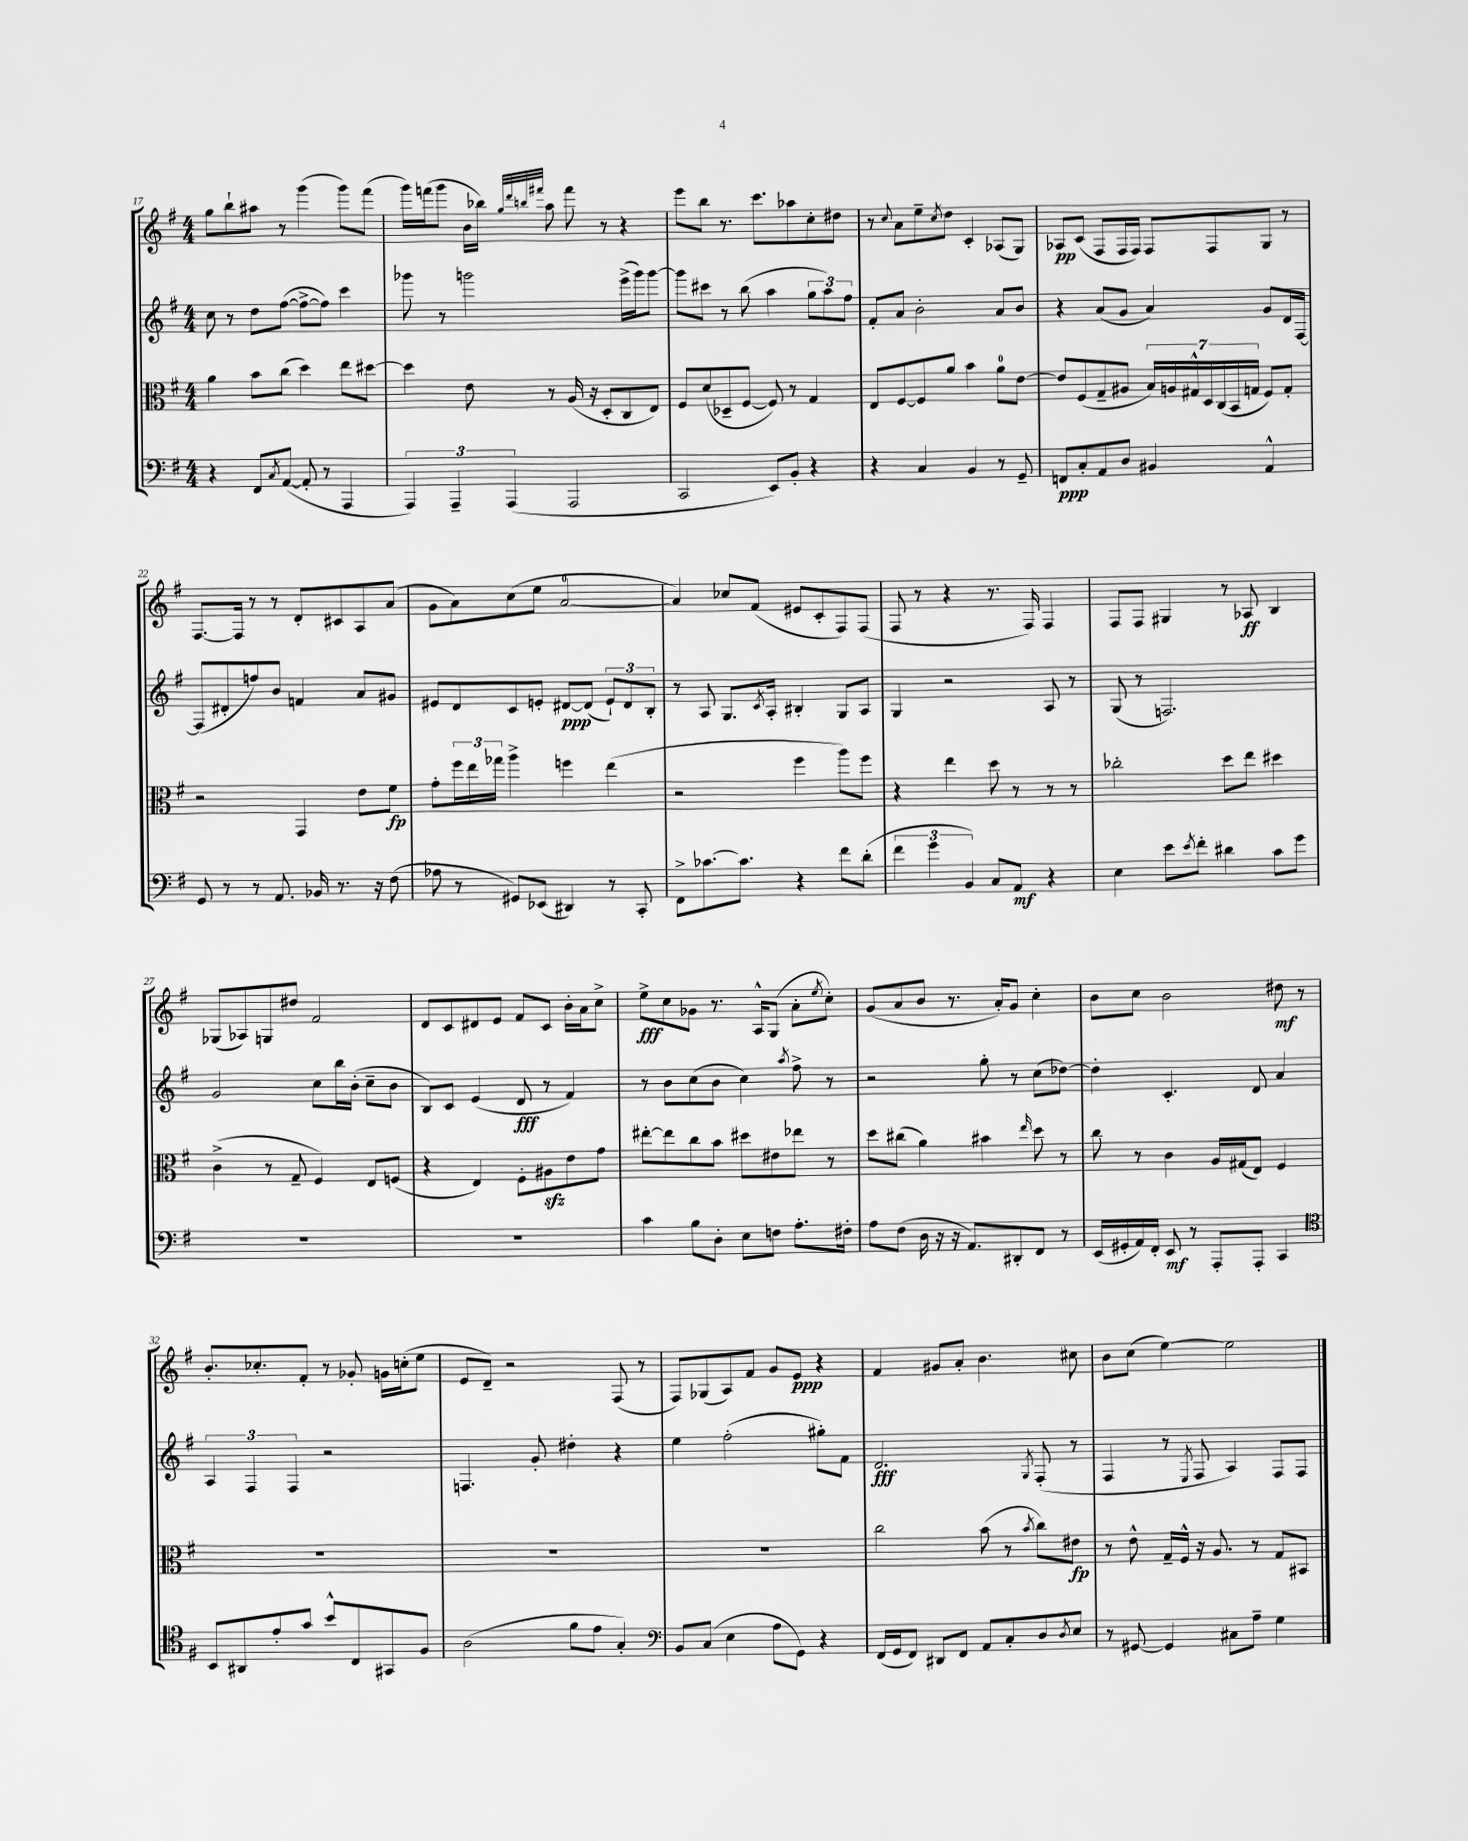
<<
\new StaffGroup <<
\new Staff = "s0" {
    \clef treble \key g \major \numericTimeSignature \time 4/4
    g''8 b''8-! ais''8 r8 g'''4( g'''8) fis'''8( |
    g'''16) f'''16( g'''8 b'16 bes''16) \grace { g''32 d'''32 b''32 fis'''32 } a''8 fis'''8 r8 r4 |
    e'''8 b''8 r8. c'''8. aes''8 c''8-. dis''8 |
    r8 \appoggiatura { c''8 } a'8 e''8-- \acciaccatura { c''8 } d''8 c'4-. aes8( g8) |
    aes8\pp c'8( fis8 fis16 fis16) fis8 fis8 g8 r8 |
    fis8.~ fis16 r8 r8 d'8-. cis'8 a8 a'8( |
    g'8 a'8) c''8( e''8 a'2-0~ |
    a'4) ces''8 fis'8( eis'8 c'8-. fis8) fis8( |
    fis8 r8 r4 r8. fis16) fis4 |
    fis8 fis8 gis4 r8 aes8\ff b4 |
    ges8( aes8) g8 dis''8 fis'2 |
    d'8 c'8 dis'8 e'8 fis'8 c'8 b'16-. a'16 c''8-> |
    e''8->\fff c''8 ges'8 r8. a16-^ g8( a'8-. \acciaccatura { e''8 } c''8-.) |
    g'8( a'8 b'8 r8. a'16-.) g'8 c''4-. |
    b'8 c''8 b'2 dis''8\mf r8 |
    b'8.-. ces''8.-. fis'8-. r8 ges'8-. g'16 c''16-.( e''8 |
    e'8 d'8--) r2 fis8( r8 |
    fis8) ges8( a8) fis'8 g'8 e'8\ppp r4 |
    fis'4 gis'8 a'8-. b'4. cis''8 |
    b'8 c''8( e''4~) e''2 \bar "|." |
}
\new Staff = "s1" {
    \clef treble \key g \major \numericTimeSignature \time 4/4
    c''8 r8 d''8 fis''8~( fis''8~-> fis''8) c'''4 |
    ges'''8 r8 g'''2 e'''16->( g'''16) g'''8~ |
    g'''8 cis'''8 r8 b''8( a''4 \tuplet 3/2 { g''8 a''8) fis''8 } |
    fis'8-. a'8 b'2-. a'8 b'8 |
    r4 a'8( g'8 a'4) g'8 d'16 fis16~ |
    fis8( dis'8-. f''8) b'8 f'4 a'8 gis'8 |
    eis'8 d'8 c'8 e'8-. dis'8~\ppp dis'8( \tuplet 3/2 { e'8-!) dis'8 b8-. } |
    r8 a8 g8. \acciaccatura { c'8 } a16-. bis4-. g8 a8 |
    g4 r2 a8 r8 |
    g8( r8 f2.) |
    g'2 c''8 b''16 b'16-.( c''8-- b'8 |
    b8) c'8 e'4( d'8\fff r8 fis'4) |
    r8 b'8 c''8( b'8 c''4) \acciaccatura { a''8 } fis''8-> r8 |
    r2 g''8-. r8 c''8( des''8~) |
    des''4-. c'4.-. d'8 a'4 |
    \tuplet 3/2 { a4 fis4 fis4 } r2 |
    f4. g'8-. dis''4-. r4 |
    e''4 fis''2-.( gis''8-.) fis'8 |
    d'2.\fff \acciaccatura { g8 } fis8-.( r8 |
    fis4 r8 \acciaccatura { e8 } fis8 a4) fis8 fis8 \bar "|." |
}
\new Staff = "s2" {
    \clef alto \key g \major \numericTimeSignature \time 4/4
    a'4 b'8 c''8( d''4) e''8 dis''8~ |
    dis''4 e'8 r8 a16( r16 d8-. c8 e8) |
    fis8 d'8( des8-- fis8~ fis8) r8 g4 |
    e8 fis8~ fis8 a'8 b'4 a'8-0 e'8~ |
    e'8 fis8( g8-- ais8 \tuplet 7/4 { b16) a16 gis16-^ d16 c16( b,16 g16 } fis8) g8-. |
    r2 g,4 e'8 fis'8\fp |
    g'8-. \tuplet 3/2 { fis''16 e''16 ges''16 } a''4-> f''4 e''4( |
    r2 fis''4 a''8) fis''8 |
    r4 e''4 d''8 r8 r8 r8 |
    ces''2-. d''8 e''8 dis''4 |
    c'4->( r8 g8-- fis4) e8 f8( |
    r4 e4) fis8-. ais8\sfz e'8 g'8 |
    eis''8~-. eis''8 c''8 b'8 dis''8 eis'8 ees''8 r8 |
    d''8 cis''8( a'4) bis'4 \grace { e''16 } d''8 r8 |
    c''8 r8 c'4 a16 gis16( e8) fis4 |
    R1 |
    R1 |
    R1 |
    c''2 b'8( r8 \acciaccatura { b'8 } c''8) eis'8\fp |
    r8 e'8-^ g16-- fis16-^ r16 a8. r8 g8 bis,8 \bar "|." |
}
\new Staff = "s3" {
    \clef bass \key g \major \numericTimeSignature \time 4/4
    r4 fis,8 \acciaccatura { c8 } a,8~( a,8-. r8 a,,4 |
    \tuplet 3/2 { a,,4) a,,4-- a,,4( } a,,2 |
    c,2 e,8) b,8-. r4 |
    r4 c4 b,4 r8 g,8-- |
    f,8\ppp c8-. a,8 d8 bis,4 a,4-^ |
    g,8 r8 r8 a,8. bes,16 r8. r16 fis8( |
    aes8 r8 gis,8) ees,8( dis,4) r8 c,8-. |
    fis,8-> ces'8.~ ces'8. r4 fis'8 d'8-.( |
    \tuplet 3/2 { fis'4 g'4 b,4) } c8 a,8\mf r4 |
    e4 e'8 \acciaccatura { e'8 } fis'8-. dis'4 c'8 g'8 |
    R1 |
    R1 |
    c'4 b8 d8-. e8 f8 a8.-. fis16-. |
    a8 fis8( d16 r16 r16 a,8.) dis,8-. fis,8 r8 |
    e,16( gis,16-. a,16) fis,16-. e,8\mf r8 a,,8-. a,,8-. c,4 |
    \clef tenor b,8 ais,8 e'8-. g'8 b'8-^ c8 gis,8 fis8 |
    a2( fis'8 e'8 g4-.) |
    \clef bass b,8 c8( e4 a8 g,8) r4 |
    fis,16( g,16 fis,8) dis,8 fis,8 a,8 c8-. d8 \acciaccatura { d8 } e8 |
    r8 gis,8~ gis,4 cis8 a8-- g4 \bar "|." |
}
>>
>>
\layout { \context { \Score currentBarNumber = #17 } }
